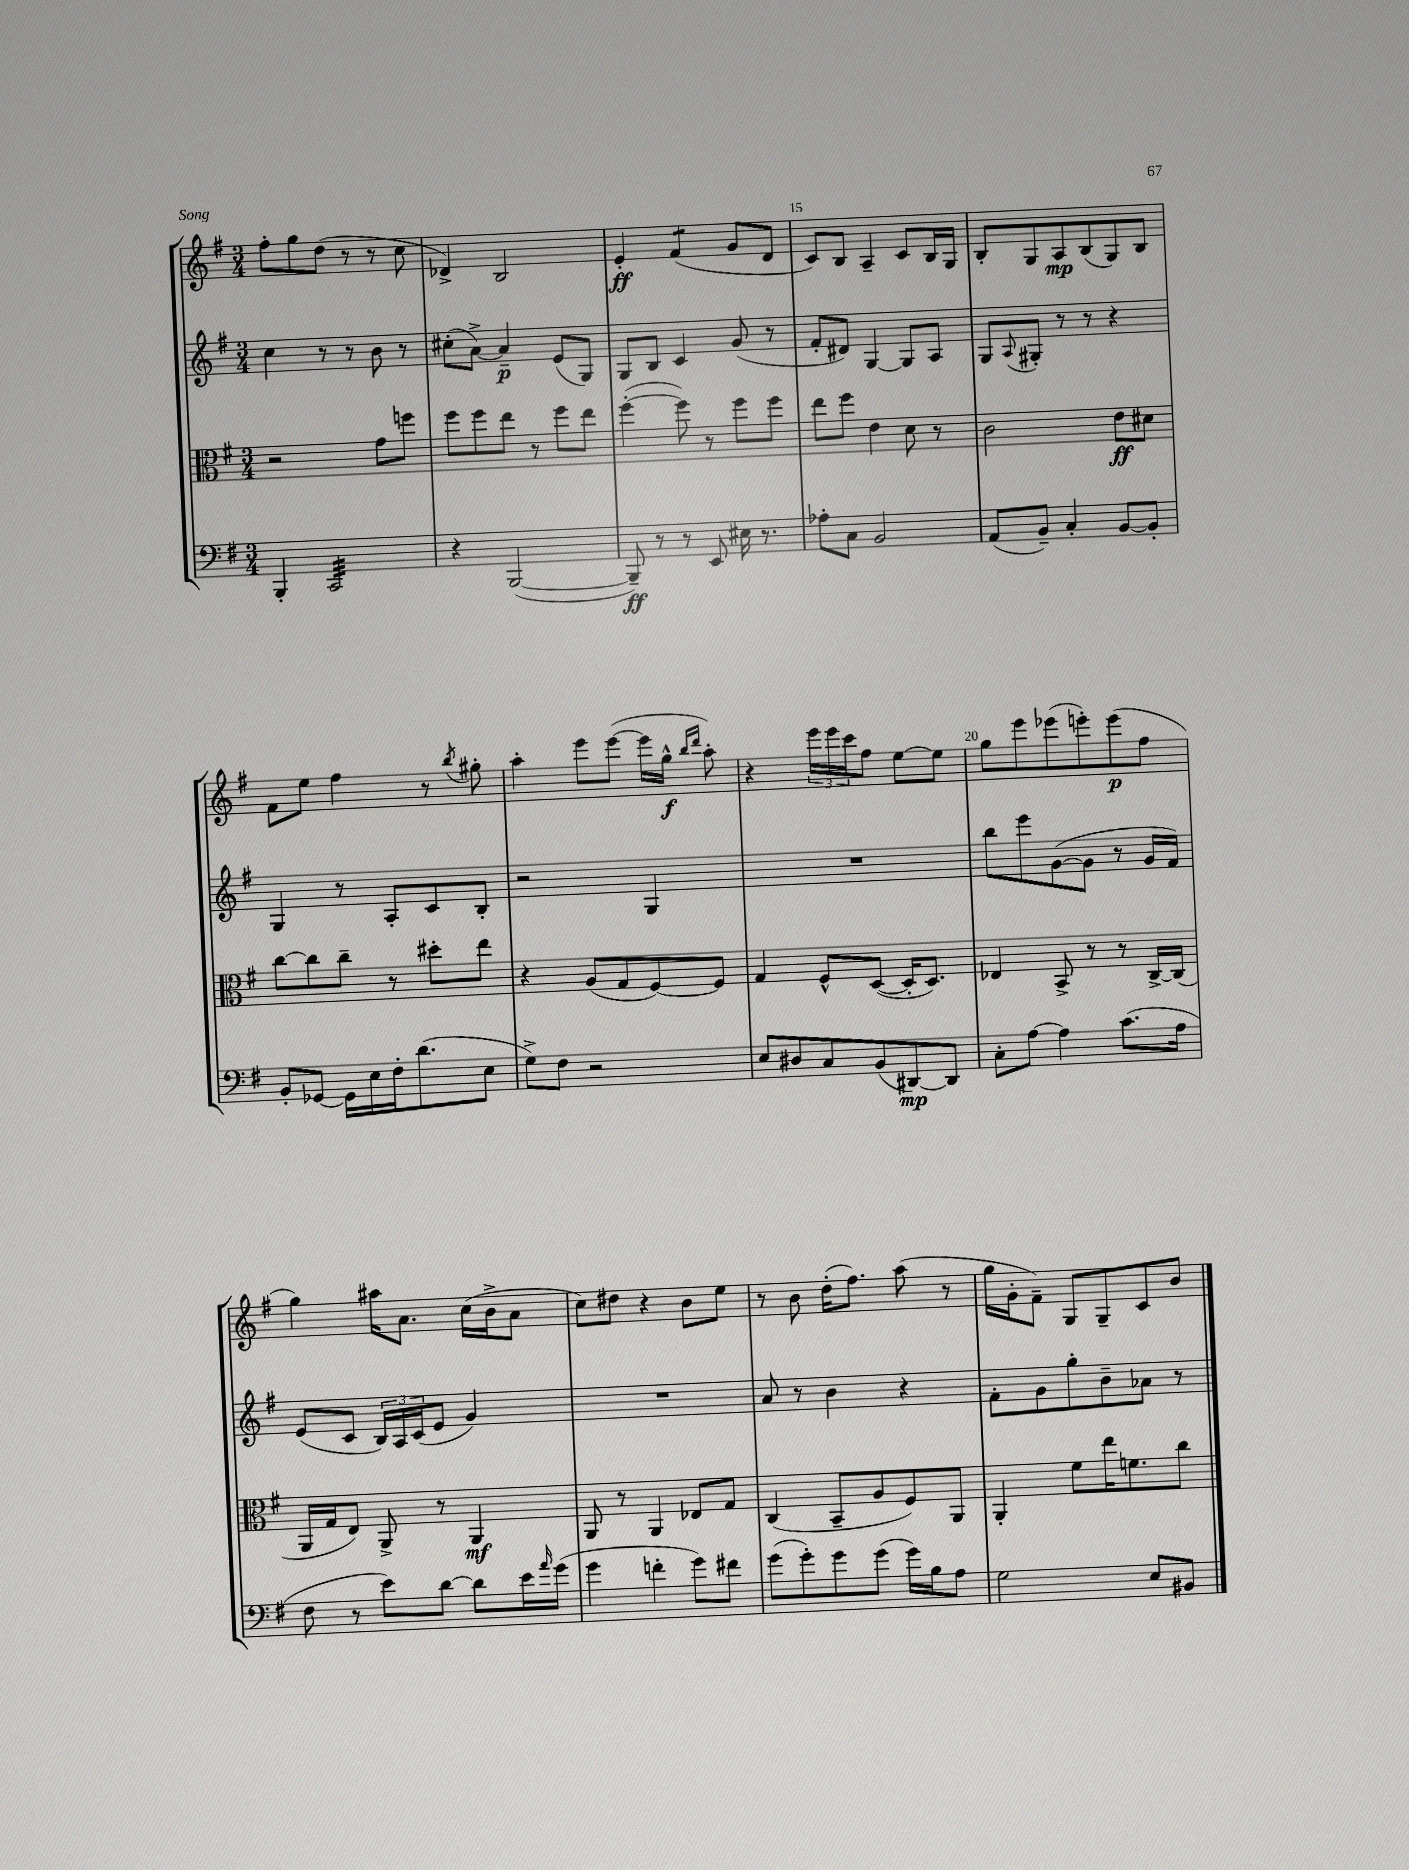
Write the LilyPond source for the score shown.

<<
\new StaffGroup <<
\new Staff = "s0" {
    \clef treble \key g \major \numericTimeSignature \time 3/4
    fis''8-. g''8 d''8( r8 r8 c''8 |
    des'4->) b2 |
    e'4-.\ff fis'4:8( g'8 d'8 |
    c'8) b8 a4-- c'8 b16 g16 |
    b8-. g8 a8\mp b8( g8) b8 |
    fis'8 e''8 fis''4 r8 \acciaccatura { b''8 } gis''8-. |
    a''4-. e'''8 e'''8~( e'''16 g''16-^\f \grace { b''16 d'''16 } a''8-.) |
    r4 \tuplet 3/2 { e'''16 e'''16 c'''16 } fis''8 e''8~ e''8 |
    g''8 e'''8 ees'''8( e'''8-.) e'''8\p( fis''8 |
    g''4) ais''16 a'8. c''16( b'16-> a'8 |
    c''8) dis''8 r4 b'8 e''8 |
    r8 b'8 d''16-.( fis''8.) a''8( r8 |
    g''16 g'16-. fis'8--) g8 g8-- c'8 b'8 \bar "|." |
}
\new Staff = "s1" {
    \clef treble \key g \major \numericTimeSignature \time 3/4
    c''4 r8 r8 b'8 r8 |
    cis''8-.( a'8~->) a'4--\p e'8( g8) |
    g8 b8 c'4 g'8( r8 |
    fis'8-. dis'8) g4~ g8 a8 |
    g8 \appoggiatura { a8 } gis8-. r8 r8 r4 |
    g4 r8 a8-. c'8 b8-. |
    r2 g4 |
    R2. |
    b''8 e'''8 g'8~( g'8 r8 g'16 fis'16) |
    e'8( c'8 \tuplet 3/2 { b16) a16 c'16( } e'8 g'4) |
    R2. |
    a'8 r8 b'4 r4 |
    fis'8-. g'8 g''8-. b'8-- aes'8 r8 \bar "|." |
}
\new Staff = "s2" {
    \clef alto \key g \major \numericTimeSignature \time 3/4
    r2 g'8 f''8 |
    fis''8 fis''8 e''8 r8 fis''8 e''8 |
    fis''4~-.( fis''8) r8 fis''8 fis''8 |
    e''8 fis''8 e'4 d'8 r8 |
    c'2 e'8\ff dis'8 |
    c''8~ c''8 c''8-- r8 dis''8-. e''8 |
    r4 a8( g8 fis8~) fis8 |
    g4 fis8-^ d8~( d16-. d8.) |
    ees4 b,8-> r8 r8 c16~-> c16( |
    a,16 g16 e8) a,8-> r8 a,4\mf |
    a,8 r8 a,4 ees8 g8 |
    c4( b,8-- a8 fis8) a,8 |
    a,4-. fis'8 e''16 f'8. c''8 \bar "|." |
}
\new Staff = "s3" {
    \clef bass \key g \major \numericTimeSignature \time 3/4
    b,,4-. c,2:32 |
    r4 b,,2~( |
    b,,8--\ff) r8 r8 e,8 eis16 r8. |
    aes8-. c8 b,2 |
    a,8( b,8--) c4-. b,8~ b,8-. |
    b,8-. ges,8~ ges,16 e16 fis16-. d'8.( e8 |
    g8->) fis8 r2 |
    e8 dis8 c8 b,8( dis,8~\mp) dis,8 |
    c8-. a8~ a4 c'8.( a16 |
    fis8 r8 e'8) d'8~ d'8 e'16 \grace { a'16 } g'16( |
    g'4 f'4-. g'8) fis'8 |
    g'8( g'8-.) g'8 g'8( g'16) b16 a8 |
    g2 e8 bis,8 \bar "|." |
}
>>
>>
\layout { \context { \Score currentBarNumber = #12 \override BarNumber.break-visibility = ##(#f #t #t) barNumberVisibility = #(every-nth-bar-number-visible 5) } }
